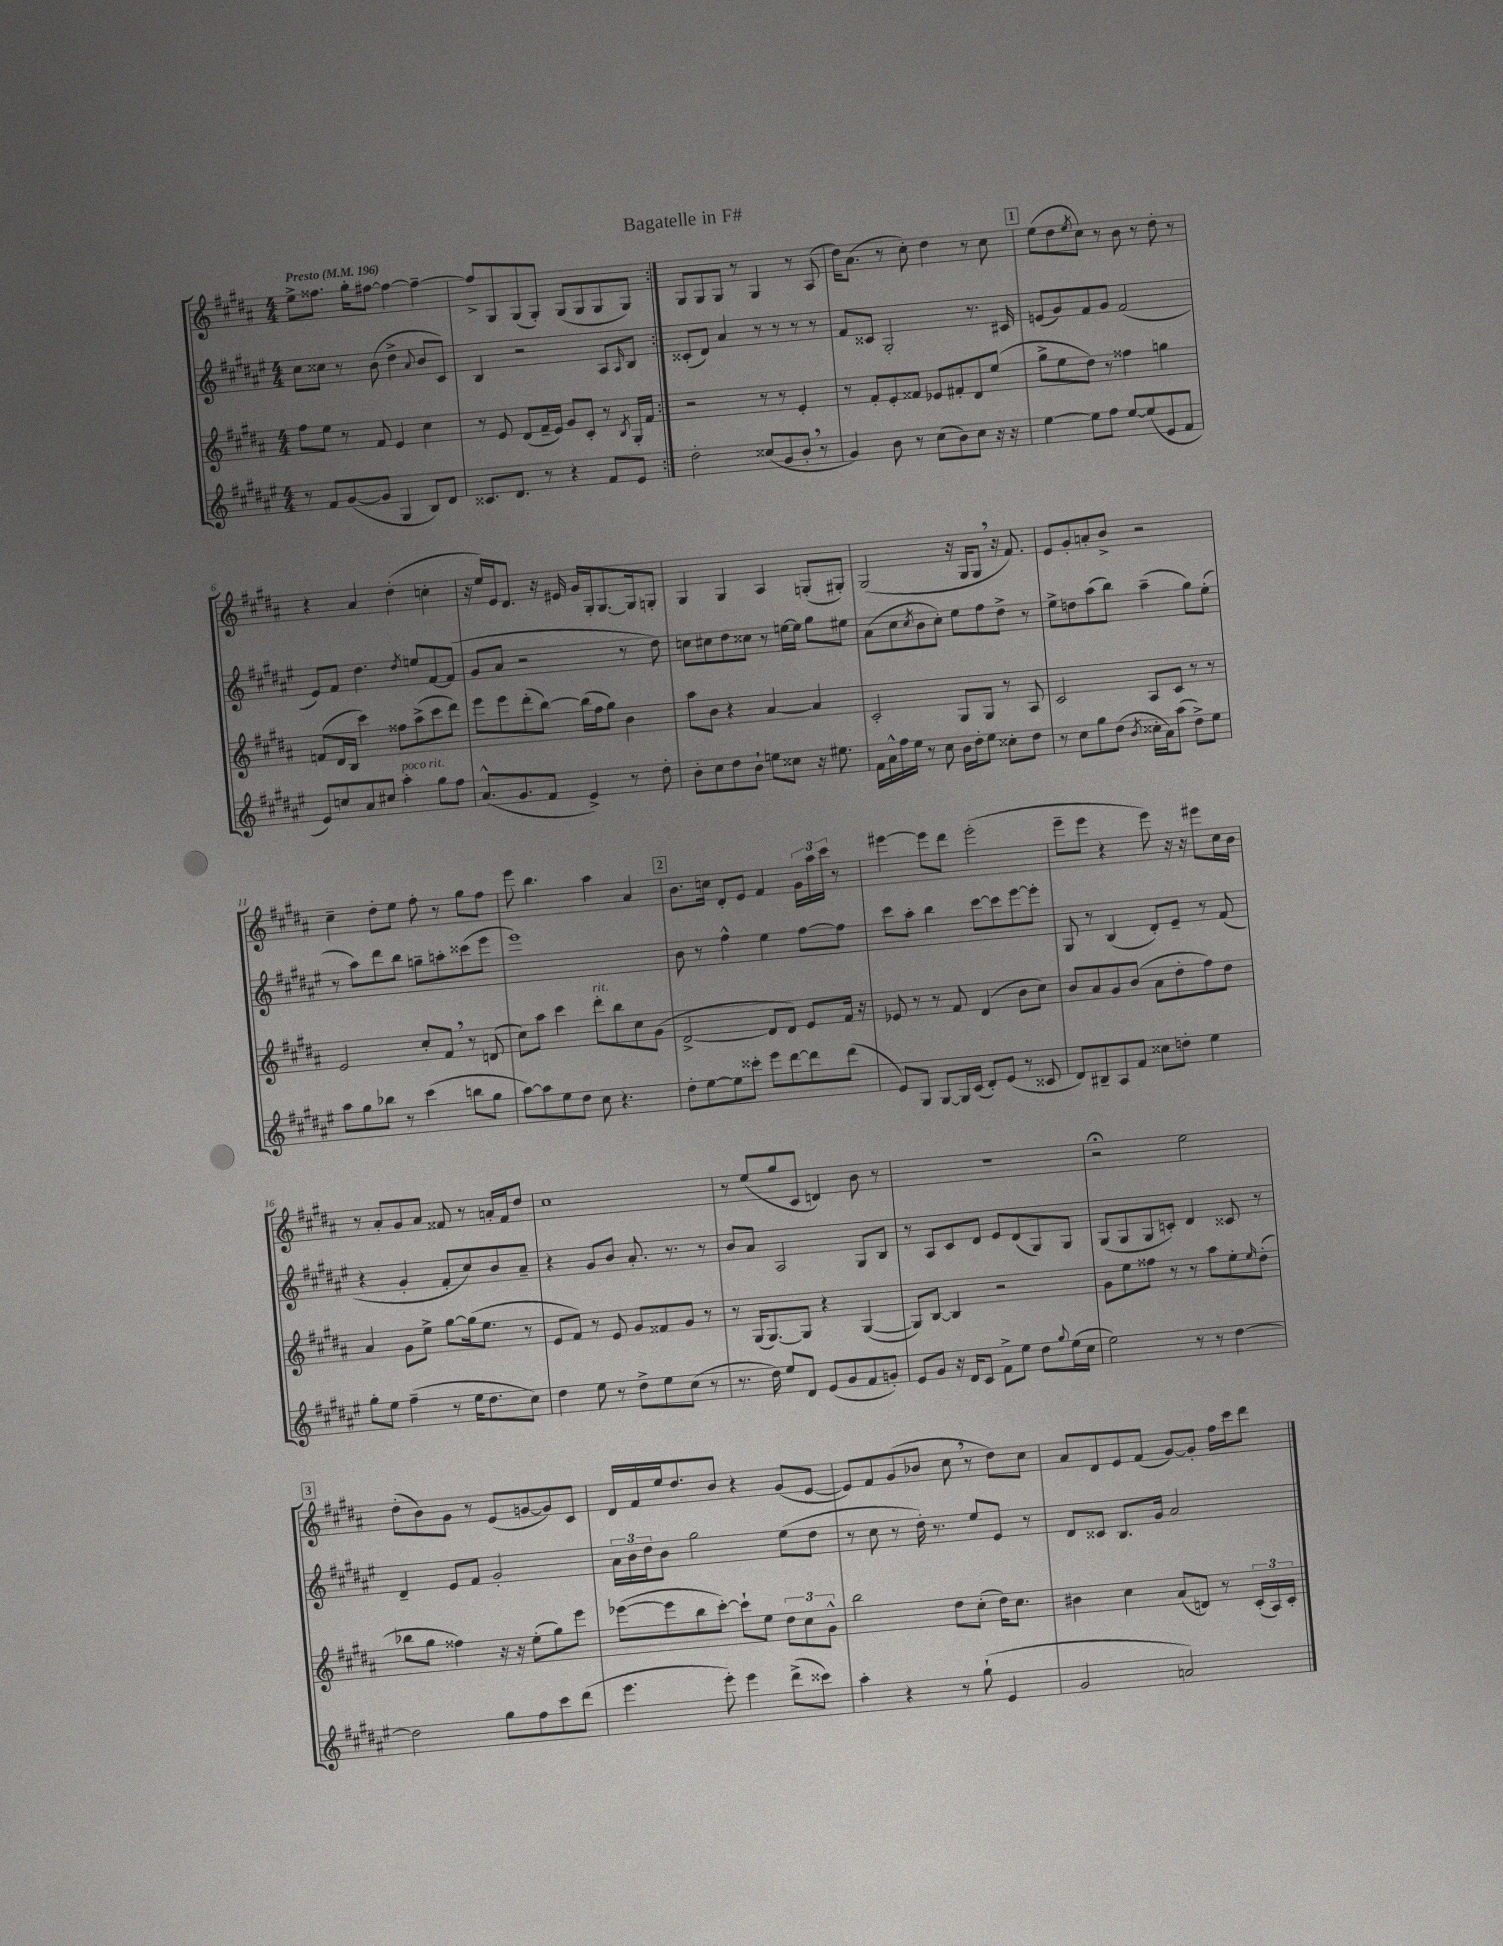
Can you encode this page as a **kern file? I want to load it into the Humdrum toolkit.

**kern	**kern	**kern	**kern
*part4	*part3	*part2	*part1
*staff4	*staff3	*staff2	*staff1
*clefG2	*clefG2	*clefG2	*clefG2
*k[f#c#g#d#a#e#]	*k[f#c#g#d#a#]	*k[f#c#g#d#a#e#]	*k[f#c#g#d#a#]
*M4/4	*M4/4	*M4/4	*M4/4
*MM196	*MM196	*MM196	*MM196
=1	=1	=1	=1
!	!	!	!LO:TX:a:B:t=Presto
8r	8ff#\L	8cc#\L	8ee^\L
8f#/L	8ee\J	8cc##X\J	8.ff##X\J
([8g#/	8r	8r	.
.	.	.	16gg#'\KL
8g#/J]	8f#/	(8b\	[8ff#X\J
4G#/	4e/	4dd#^\	4ff#\_
.	.	8qqa#/	.
8B/L)	4cc#\	8b/L	4ff#~\_
8d#/J	.	8c#/J)	.
=2	=2	=2	=2
8.c##X/L	8r	4B/	8ff#^/L]
.	8e/	.	8G#/
8.d#/J	.	.	.
.	(8d#/L	2r	(8G#/
8r	16f#~/L	.	8G#'/J)
.	16e/JJ)	.	.
4r	8g#/L	.	(8G#/L
.	8c#'/J	.	8G#/
8f#/L	8r	8A#/L	8G#/
.	8qB/	16qqA#/	.
8e#/J	16G#'/LL	8B/J	8G#/J)
.	16f#/JJ	.	.
=3:|!	=3:|!	=3:|!	=3:|!
2dd#'\	2r	(8c##X'/L	8G#/L
.	.	8d#/J)	8G#/
.	.	4a#/	8G#/J
.	.	.	8r
(8cc##X/L	8r	8r	4G#/
8g#/	8r	8r	.
8b',/J	4e'/	8r	8r
8r	.	8r	(8A#/
=4	=4	=4	=4
4g#/)	8r	8f#/L	16dd#\KL)
.	.	.	(8.a#\J
.	8f#'/L	8c##X/J	.
8b\	8e'/	2G#'/	8r
8r	8f##X/J	.	8cc#'\)
(8cc#\L	8e-X/L	.	4dd#\
8b\)	8f#X'/	.	.
8cc#\J	8d#/	8.r	8r
16r	(8ee/J	.	8cc#\
16r	.	16c#X/	.
!!LO:REH:place=s1:t=1
=5	=5	=5	=5
[4ee#\	8gg#^\L	(8en/L	(8ee\L
.	8ee\	8g#/)	8dd#\
.	.	.	8qee/
8ee#\L]	8dd#\J)	8f#/	8cc#\J)
8ff#\J	8r	8g#/J	8r
[8ee#/L	4ff##X\	(2f#/	8b\
(8ee#/]	.	.	8r
8e#/	4ggn\	.	8dd#'\
8f#/J	.	.	8r
!!LO:LB:g=z
=6	=6	=6	=6
8e#/L)	(8fn/L	8e#/L)	4r
8ccn/	16d#/L	8f#/J	.
.	16B/JJ	.	.
8a#/	4ccc#\)	4.dd#\	4a#/
8cc#X/J	.	.	.
!LO:TX:a:i:t=poco rit.	!	!	!
4aa#'\	8ff##X\L	.	(4dd#'\
.	.	8qdd#/	.
.	(8aa#^\	8een/L	.
8gg#\L	8ccc#\	[8f#/	4ccn'\
8ff#\J	8ddd#\J)	(8f#/J]	.
=7	=7	=7	=7
(8.a#^^/L	8eee\L	8g#/L	16r
.	.	.	16ee/LL)
.	8eee\	8a#/J	16e/J
8.g#/	.	.	8.d#/J
.	(8ddd#'\	2r	.
8f#/J	[8bb\J)	.	16r
.	.	.	16e#X/
4e#^/)	(16bb\LL]	.	16g#/LL
.	16ff#\J	.	16G#'/J
.	8gg#\J)	.	[8.G#/
8r	4b\	8r	.
.	.	.	16G#/k]
8dd#'\	.	8dd#\)	8Gn'/J
=8	=8	=8	=8
8b'\L	8aa#\L	8ccn\L	4G#/
8cc#\	8b\J	8cc#X\	.
8dd#\	4r	8dd#\	4G#/
8b`\J	.	8cc##X\J	.
8een\L	[4a#/	8r	4A#/
8cc##X\J	.	[16een\LL	.
.	.	16ee\JJ]	.
16r	4a#/]	8gg#\L	(8Gn'/L
8.ee#X\	.	.	.
.	.	8ee#X\J	8G#X'/J)
=9	=9	=9	=9
16f#\LL	2c#'/	(8a#\L	(2G#/
16a#^^\	.	.	.
16ff#\	.	8cc#\	.
16ee#\JJ	.	.	.
.	.	8qcc#/	.
8r	.	8b\	.
8cc#\	.	8cc#'\J)	.
16b\LL	8G#/L	8ee#\L	16r
16dd#'\J	.	.	16G#/KL
8ee#\J	8G#/J	8ff#\	8G#,/J
8cc##X'\L	8r	8dd#^\J	16r
.	.	.	8.f#/)
8dd#\J	8A#/	8r	.
=10	=10	=10	=10
8r	2c#/	8ee#^\L	8e/L
8cc#\L	.	8ddn\	8g#'/
8gg#\	.	(8aa#\	8an'/
(8dd#\J	.	8bb\J)	8b^/J
8qb/	.	.	.
16cc##X'\LL	8A#/L	(4aa#~\	2r
16a#\J)	.	.	.
(8aa#\J	8c#/J	.	.
8dd#^\L)	8r	8gg#\L)	.
8ee#\J	8r	(8ee#'\J	.
!!LO:LB:g=z
=11	=11	=11	=11
8aa#\L	2e/	8r	4cc#~\
8gg#\	.	8aa#\L)	.
8bb-X\J	.	8ddd#\	8dd#'\L
8r	.	8bb\J	8ee\J
(4ccc#\	8cc#'/L	8ggn~\L	8ff#'\
.	8f#,/J	8aan'\	8r
8bbn\L	8r	(8ccc##X\	8gg#\L
8gg#\J	(8dn/	8eee#\J	8ff#\J
=12	=12	=12	=12
[8aa#\L)	8cc#\L)	1eee#)	8eee\
8aa#\]	8aa#\J	.	4.bb\
8ee#\	4ccc#\	.	.
8dd#\J	.	.	.
!	!LO:TX:a:i:t=rit.	!	!
8cc#\	8ddd#'\L	.	4aa#\
4.r	8bb\	.	.
.	8cc#\	.	4a#/
.	(8g#\J	.	.
!!LO:REH:place=s1:t=2
=13	=13	=13	=13
8dd#'\L	[2d#^/	8b\	8.b\L
[8ee#\	.	8r	.
.	.	.	16ccn\Jk
8ee#\]	.	4ff#^^\	8d#'/L
8ccc##X'\J	.	.	8e/J
8eee#\L	8d#/L]	4ee#\	4f#/
[8ddd#\	8d#/J)	.	.
8ddd#\]	8e/L	[8ff#\L	24g#\LL
.	.	.	24aa#\
.	.	.	24ccc#\JJ
(8ddd#\J	16f#/Jk	8ff#\J]	8r
.	16r	.	.
=14	=14	=14	=14
8e#/L)	8e-X/	8ccc#\L	[4eee#X\
8G#/J	8r	8aa#'\J	.
[8G#/L	8r	4bb\	8eee#\L]
16G#/L]	8f#/	.	8ddd#\J
(16c#/JJ	.	.	.
8d#'/L)	(4d#/	[8ccc#\L	(2eee#'\
(8e#/J	.	8ccc#\]	.
8r	8b\L	[8eee#\	.
8c##X/	8cc#\J)	8eee#'\J]	.
=15	=15	=15	=15
8d#/L)	8b/L	8G#/	8eee~\L
8B#X~/	8a#/	8r	8eee\J
8A#/	8g#/	(4B/	4r
8f#/J	(8b/J	.	.
8cc##X\L	8a#\L	8d#'/L)	8eee\)
8ddn'\J	8dd#'\	8e#~/J	16r
.	.	.	16r
4ee#\	8ff#\)	8r	8eee#X\L
.	8dd#\J	(8f#/	16cc#\L
.	.	.	16b\JJ
!!LO:LB:g=z
=16	=16	=16	=16
8gg#'\L	4a#/	4r	8r
8ee#\J	.	.	8a#'/L
(4ff#~\	8g#\L	4g#'/	8g#/
.	8ee^\J	.	8a#/J
8r	[8gg#\L	8f#'/L	8f##X/
16ee#\KL	(16gg#\k]	8cc#/)	8r
8.dd#\	8.ee\J	.	.
.	.	8b/	16an'/LL
.	.	.	16f##/J
8cc#\J)	8r	8a#~/J	8dd#/J
=17	=17	=17	=17
4dd#\	8e/L	4r	1cc#
.	8f#/J)	.	.
8ee#\	8r	8g#/L	.
8r	8e/	8b/J	.
8dd#^\L	8g#/L	8.a#'/	.
8ee#\	8f##X/	.	.
.	.	8.r	.
(8cc#\J	8g#/J	.	.
8r	8r	8r	.
=18	=18	=18	=18
8.r	8r	8b/L	8r
.	(16G#/KL	8a#/J	(8ee/L
16dd#\)	[8.G#/)	.	.
8ee#/L	.	2A#/	8gg#/
8d#/J	8G#/J]	.	8c#/J
(8e#/L	4r	.	4dn/)
8g#/	.	.	.
8f#/	([4G#/	8G#/L	8b\
8gn'/J)	.	8B/J	8r
=19	=19	=19	=19
8e#/L	8G#/L])	8r	1r
8g#/J	[8B/J	8A#/L	.
16r	4B/]	8c#/	.
16d#/KL	.	.	.
8c#/J	.	8d#/J	.
8f#^\L	2r	8e#/L	.
8ee#\J	.	(8d#/	.
8dd#\L	.	8G#/)	.
8qqgg#/	.	.	.
(16ee#\L	.	8G#/J	.
16cc#\JJ	.	.	.
=20	=20	=20	=20
2ee#\)	8g#\L	(8G#/L	2r;<
.	8ee\	8G#/	.
.	8ff##X\J	8G#/	.
.	8r	8cn'/J)	.
8r	8r	4d#/	2ee\
8r	8aa#\L	.	.
[4dd#\	8ee'\	8c##X/	.
.	16qqee/	.	.
.	(8dd#'\J	8r	.
!!LO:LB:g=z
!!LO:REH:place=s1:t=3
=21	=21	=21	=21
2dd#\]	8bb-X\L	4d#~/	(8dd#'\L
.	8gg#\J	.	8b\)
.	4ff##X\)	8e#/L	8g#\J
.	.	8f#/J	8r
8gg#\L	16r	2g#'/	(8e/L
.	16r	.	.
8ff#\	(8ee'\L	.	[8gn/
8ccc#\	8gg#\)	.	8g/])
(8ddd#\J	8eee\J	.	8c#/J
=22	=22	=22	=22
4.eee#\	([8eee-X\L	24a#\LL	16d#/LL
.	.	24b\	.
.	.	.	16f#/
.	.	24dd#\J	.
.	8eee-\]	8b\J	16ee/J
.	.	.	8.dd#/
.	8bb\	2gg#\	.
8eee#'\)	[8ccc#'\J)	.	8b/J
4eee#\	8ccc#`\L]	.	4r
.	8ee\J	.	.
(8ddd#^\L	12dd#\L	(8ee#\L	(8g#/L
.	12cc#\	.	.
8ccc##X\J)	.	8dd#\J	[8e/J
.	12g#^^\J	.	.
=23	=23	=23	=23
4aa#'\	2bb\	8r	8e/L])
.	.	8cc#\	8f#/
4r	.	8r	(8g#/
.	.	16dd#'\)	8b-X/J
.	.	8.r	.
8r	8dd#\L	.	8cc#,\
(8gg#`\	(8cc#'\J	8ee#/L	8r
4e#/	16dd#\KL)	8e#/J	8dd#\L)
.	8.cc#\J	.	.
.	.	8r	8cc#\J
=24	=24	=24	=24
2g#/	4b#X\	8d#/L	8a#/L
.	.	8c##X/J	8d#/
.	4cc#\	8.B/L	8e/
.	.	.	(8f#/J
.	.	16g#/Jk	.
2an/)	(8a#/L	2a#/	[8g#/L)
.	8dn/J)	.	8g#'/J]
.	8r	.	16ff#\LL
.	.	.	16ccc#\J
.	(24c#'/LL	.	8ddd#\J
.	24A#/)	.	.
.	24c#'/JJ	.	.
==	==	==	==
*-	*-	*-	*-
